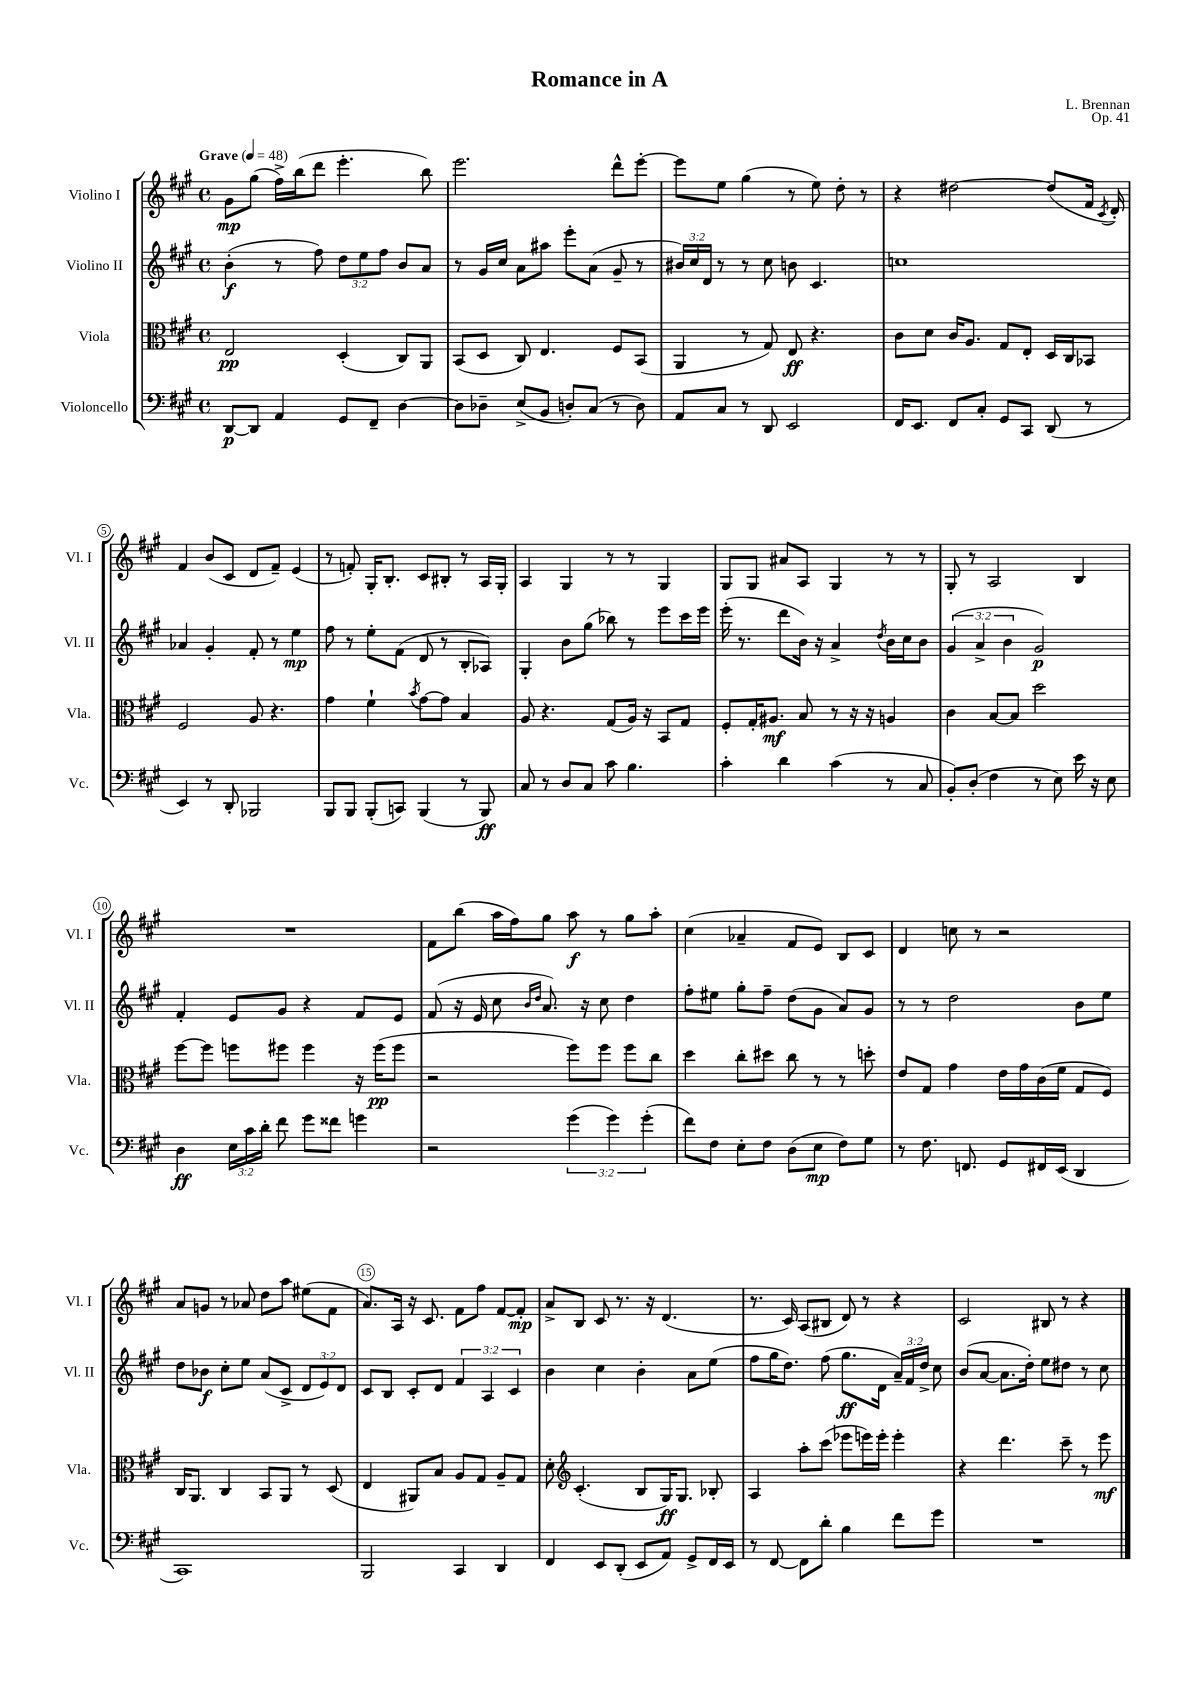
\header { title = "Romance in A" composer = "L. Brennan" opus = "Op. 41" }
<<
\new StaffGroup <<
\new Staff = "s0" \with { instrumentName = "Violino I" shortInstrumentName = "Vl. I" } {
    \clef treble \key a \major \defaultTimeSignature \time 4/4 \tempo "Grave" 4 = 48
    \autoBeamOff gis'8[\mp gis''8]( fis''16[->) b''16( d'''8] e'''4.-. b''8) |
    e'''2. d'''8[-^ e'''8]~-. |
    e'''8[ e''8] gis''4( r8 e''8) d''8-. r8 |
    r4 dis''2~ dis''8[( fis'16] \acciaccatura { cis'8 } d'16-.) |
    fis'4 b'8[( cis'8] d'8[ fis'8]--) e'4( |
    r8 f'8-.) gis16[-. b8.]-. cis'8[ bis8]-. r8 a16[ gis16]-. |
    a4 gis4 r8 r8 gis4 |
    gis8[ gis8] ais'8[ a8] gis4 r8 r8 |
    gis8-. r8 a2 b4 |
    R1 |
    fis'8[ b''8]( a''16[ fis''16) gis''8] a''8\f r8 gis''8[ a''8]-. |
    cis''4( aes'4-- fis'8[ e'8]) b8[ cis'8] |
    d'4 c''8 r8 r2 |
    a'8[ g'8] r8 aes'8 d''8[ a''8] eis''8[( fis'8] |
    a'8.[) a16] r16 cis'8. fis'8[ fis''8] fis'8[~ fis'8]-.\mp |
    a'8[-> b8] cis'8 r8. r16 d'4.( |
    r8. cis'16) a8[( bis8] d'8) r8 r4 |
    cis'2 bis8 r8 r4 \bar "|." |
}
\new Staff = "s1" \with { instrumentName = "Violino II" shortInstrumentName = "Vl. II" } {
    \clef treble \key a \major \defaultTimeSignature \time 4/4 \override Staff.TupletNumber.text = #tuplet-number::calc-fraction-text
    \autoBeamOff b'4-.\f( r8 fis''8) \tuplet 3/2 { d''8[ e''8 fis''8] } b'8[ a'8] |
    r8 gis'16[ cis''16] a'8[ ais''8] e'''8[-. a'8]( gis'8-- r8 |
    \tuplet 3/2 { bis'16[) cis''16 d'16] } r8 r8 cis''8 b'8 cis'4. |
    c''1 |
    aes'4 gis'4-. fis'8-. r8 e''4\mp |
    fis''8 r8 e''8[-. fis'8]( d'8 r8 b8[-. aes8]) |
    gis4-. b'8[ gis''8]( bes''8) r8 e'''8[ cis'''16 e'''16] |
    e'''16-.( r8. d'''8[ b'16]) r16 a'4-> \acciaccatura { d''8 } b'16[ cis''16 b'8] |
    \tuplet 3/2 { gis'4( a'4-> b'4 } gis'2\p) |
    fis'4-. e'8[ gis'8] r4 fis'8[ e'8] |
    fis'8( r16 e'16 cis''8 \grace { b'16[ d''16] } a'8.) r16 cis''8 d''4 |
    fis''8[-. eis''8] gis''8[-. fis''8]-- d''8[( gis'8] a'8[) gis'8] |
    r8 r8 d''2 b'8[ e''8] |
    d''8[ bes'8]\f cis''8[-. e''8] a'8[( cis'8]-> \tuplet 3/2 { d'8[ e'8) d'8] } |
    cis'8[ b8] cis'8[-. d'8] \tuplet 3/2 { fis'4 a4 cis'4 } |
    b'4 cis''4 b'4-. a'8[ e''8]( |
    fis''8[ gis''16 d''8.]) fis''8( gis''8.[\ff d'16] \tuplet 3/2 { a'16[--) fis'16 d''16]-> } cis''8 |
    b'8[( a'8]~ a'8.[ d''16]-.) e''8[ dis''8] r8 cis''8 \bar "|." |
}
\new Staff = "s2" \with { instrumentName = "Viola" shortInstrumentName = "Vla." } {
    \clef alto \key a \major \defaultTimeSignature \time 4/4
    \autoBeamOff e2\pp d4-.( cis8[) a,8] |
    b,8[( d8] cis8) e4. fis8[ b,8]( |
    a,4 r8 gis8) e8\ff r4. |
    cis'8[ d'8] cis'16[ a8.] gis8[ e8]-. d16[ cis16 bes,8] |
    fis2 a8 r4. |
    gis'4 fis'4-! \acciaccatura { b'8 } gis'8[~ gis'8] b4 |
    a8 r4. gis8[( a16]) r16 b,8[ gis8] |
    fis8[-. gis16-. ais8.]\mf b8 r8 r16 r16 a4 |
    cis'4 b8[~ b8] d''2 |
    fis''8[~ fis''8] f''8[ fis''8] fis''4 r16 fis''16[\pp( fis''8] |
    r2 fis''8[) fis''8] fis''8[ cis''8] |
    d''4 cis''8[-. dis''8] cis''8 r8 r8 d''8-. |
    e'8[ gis8] gis'4 e'16[ gis'16 cis'16( fis'16] gis8[ fis8]) |
    cis16[ a,8.] cis4 b,8[ a,8] r8 d8( |
    e4 ais,8[) b8] a8[ gis8] a8[-- gis8] |
    d'8-. \clef treble cis'4.-.( b8[ gis16\ff) gis8.] bes8-. |
    a4 a''8[-. cis'''8]( ees'''8[ e'''16) e'''16]-. e'''4-. |
    r4 d'''4. cis'''8-- r8 e'''8\mf \bar "|." |
}
\new Staff = "s3" \with { instrumentName = "Violoncello" shortInstrumentName = "Vc." } {
    \clef bass \key a \major \defaultTimeSignature \time 4/4 \override Staff.TupletNumber.text = #tuplet-number::calc-fraction-text
    \autoBeamOff d,8[~\p d,8] a,4 gis,8[ fis,8]-- d4~ |
    d8[ des8]-- e8[->( b,8] d8[-.) cis8]( r8 d8) |
    a,8[ cis8] r8 d,8 e,2 |
    fis,16[ e,8.] fis,8[ cis8]-. gis,8[ cis,8] d,8( r8 |
    e,4) r8 d,8-. bes,,2 |
    b,,8[ b,,8] b,,8[-.( c,8]) b,,4( r8 b,,8\ff) |
    cis8 r8 d8[ cis8] cis'8 b4. |
    cis'4-. d'4 cis'4( r8 cis8 |
    b,8[-.) d8]-.( fis4 r8 e8) e'16 r16 e8 |
    d4\ff \tuplet 3/2 { e16[ cis'16 d'16]-. } fis'8 gis'8[ fisis'8] g'4 |
    r2 \tuplet 3/2 { gis'4( gis'4) gis'4-.( } |
    fis'8[) fis8] e8[-. fis8] d8[( e8]\mp fis8[) gis8] |
    r8 fis8. f,8. gis,8[ fis,16 e,16]( d,4 |
    cis,1) |
    b,,2 cis,4 d,4 |
    fis,4 e,8[ d,8]-.( e,8[ a,8]) gis,8[-> fis,16 e,16] |
    r8 fis,8~ fis,8[ d'8]-. b4 fis'8[ gis'8] |
    R1 \bar "|." |
}
>>
>>
\layout { \context { \Score \override BarNumber.break-visibility = ##(#f #t #t) barNumberVisibility = #(every-nth-bar-number-visible 5) \override BarNumber.stencil = #(make-stencil-circler 0.1 0.3 ly:text-interface::print) } }
